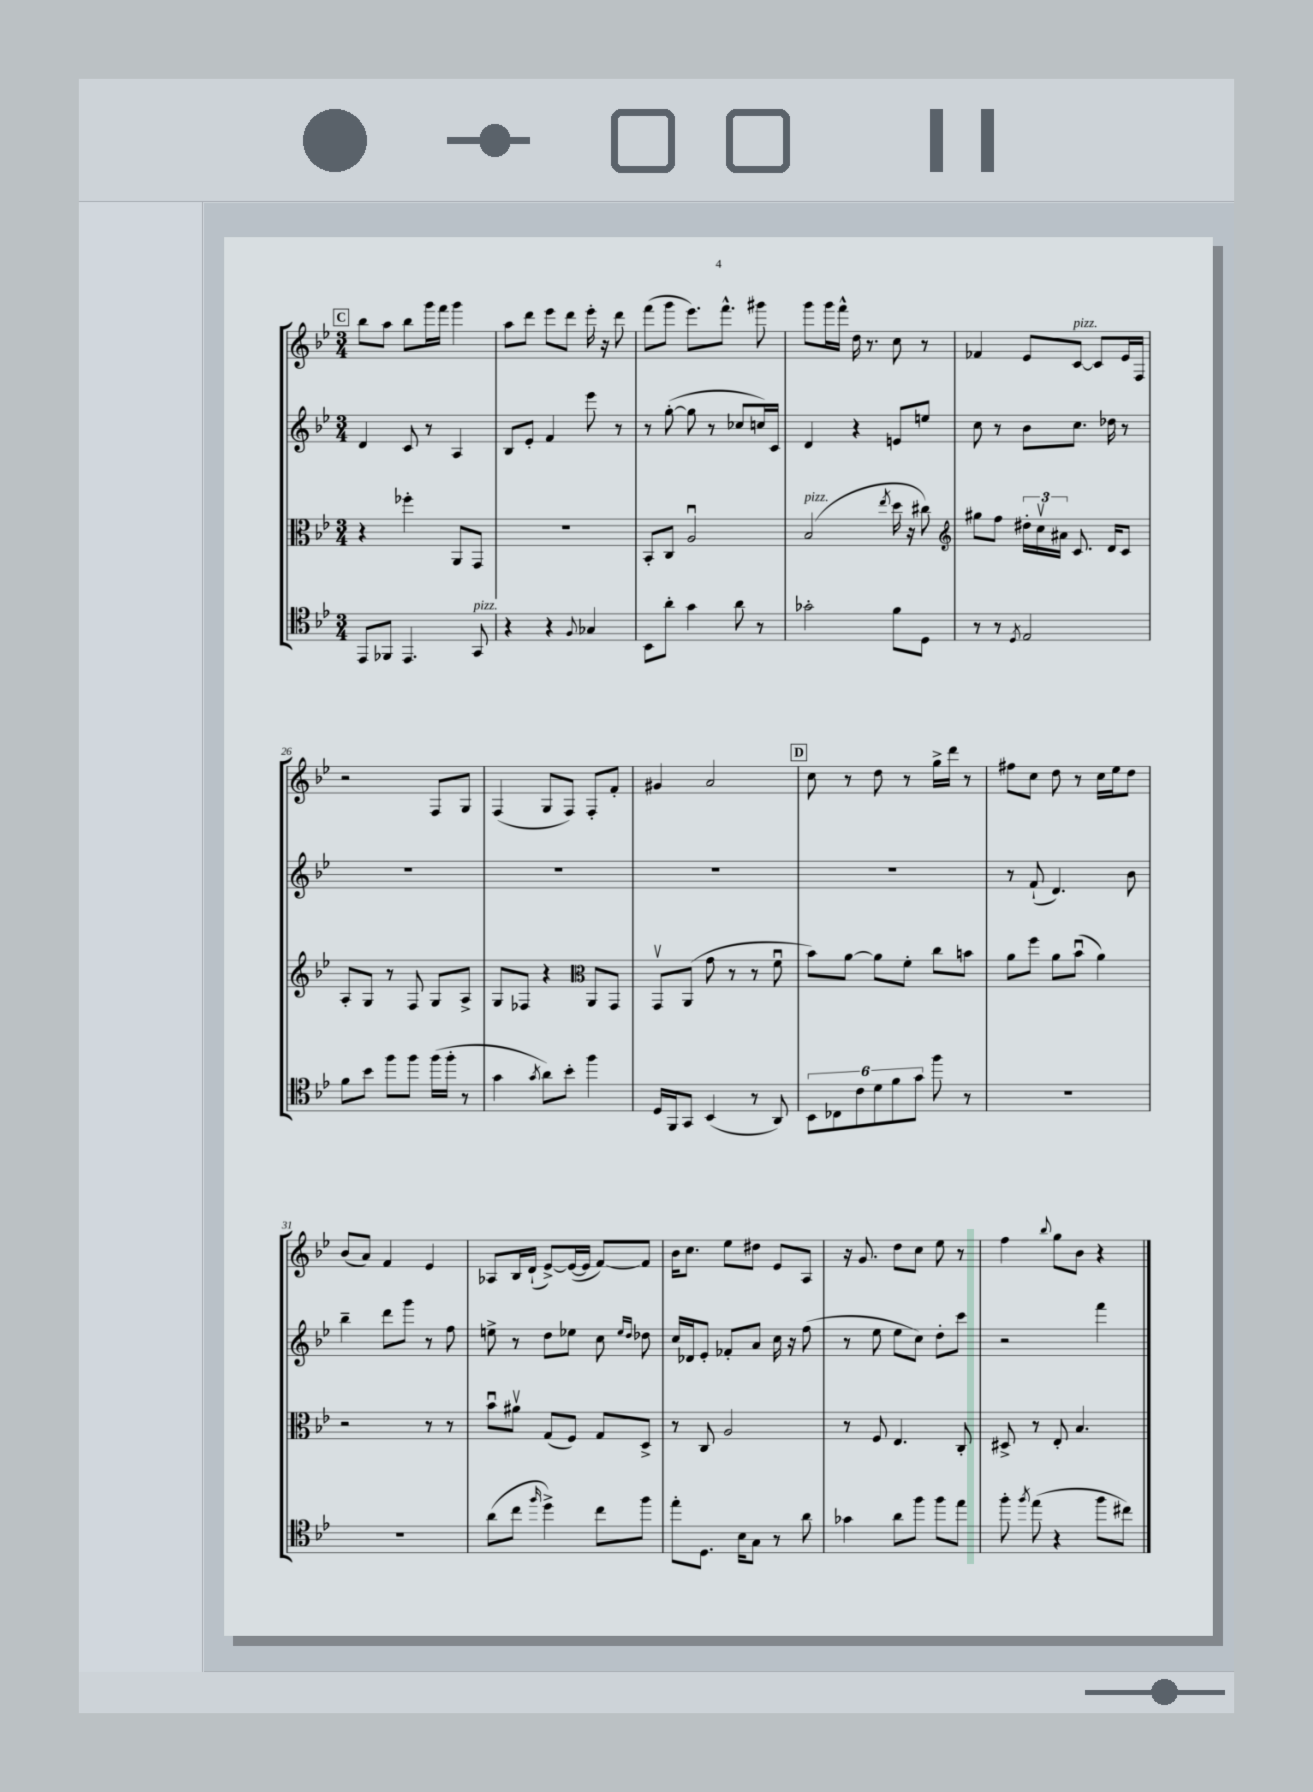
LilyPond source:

<<
\new StaffGroup <<
\new Staff = "s0" {
    \clef treble \key bes \major \numericTimeSignature \time 3/4
    \autoBeamOff \mark \markup { \box "C" } bes''8[ a''8] bes''8[ g'''16 f'''16] g'''4 |
    a''8[ d'''8] ees'''8[ d'''8] ees'''16-. r16 d'''8 |
    f'''8[( g'''8] ees'''8.[) f'''8.]-^ gis'''8 |
    g'''8[ g'''16 f'''16]-^ d''16 r8. c''8 r8 |
    fes'4 ees'8[ c'8]~^\markup { \italic "pizz." } c'8[ ees'16 f16] |
    r2 f8[ g8] |
    f4( g8[ f8]) f8[-. f'8]-. |
    gis'4 a'2 |
    \mark \markup { \box "D" } c''8 r8 d''8 r8 g''16[-> d'''16] r8 |
    fis''8[ c''8] d''8 r8 c''16[ ees''16 d''8] |
    bes'8[( a'8]) f'4 ees'4 |
    aes8[ bes16 d'16]-!( ees'8[~->) ees'16~( ees'16] f'8[~) f'8] |
    bes'16[ c''8.] ees''8[ dis''8] ees'8[ a8] |
    r16 g'8. d''8[ c''8] ees''8 r8 |
    f''4 \appoggiatura { bes''8 } g''8[ bes'8] r4 \bar "|." |
}
\new Staff = "s1" {
    \clef treble \key bes \major \numericTimeSignature \time 3/4
    \autoBeamOff \mark \markup { \box "C" } d'4 c'8 r8 a4 |
    bes8[ ees'8]-. f'4 ees'''8 r8 |
    r8 g''8~-.( g''8 r8 ces''8[ c''16) c'16] |
    d'4 r4 e'8[ e''8] |
    c''8 r8 bes'8[ c''8.] des''16 r8 |
    R2. |
    R2. |
    R2. |
    \mark \markup { \box "D" } R2. |
    r8 f'8-!( d'4.) bes'8 |
    bes''4-- d'''8[ g'''8] r8 f''8 |
    e''8-> r8 d''8[ ees''8] c''8 \grace { ees''16[ d''16] } des''8 |
    c''16[ des'16 ees'8]-. fes'8[-. a'8] c''16 r16 f''8( |
    r8 ees''8 ees''8[ c''8]) d''8[-. c'''8] |
    r2 f'''4 \bar "|." |
}
\new Staff = "s2" {
    \clef alto \key bes \major \numericTimeSignature \time 3/4
    \autoBeamOff \mark \markup { \box "C" } r4 fes''4-. a,8[ g,8] |
    R2. |
    bes,8[-. c8] a2\downbow |
    bes2^\markup { \italic "pizz." }( \acciaccatura { ees''8 } d''16 r16 cis''8) |
    \clef treble gis''8[ f''8] \tuplet 3/2 { dis''16[-. c''16\upbow ais'16] } c'8. d'16[ c'8] |
    a8[-. g8] r8 f8 g8[ a8]-> |
    g8[ fes8] r4 \clef alto a,8[ g,8] |
    g,8[\upbow a,8]( g'8 r8 r8 f'8\downbow |
    \mark \markup { \box "D" } bes'8[) a'8]~ a'8[ f'8]-. c''8[ b'8] |
    a'8[ f''8] a'8[ bes'8]\downbow( a'4) |
    r2 r8 r8 |
    bes'8[\downbow ais'8]\upbow g8[( f8]) g8[ d8]-> |
    r8 c8 a2 |
    r8 f8 ees4. c8-. |
    dis8-> r8 ees8-. bes4. \bar "|." |
}
\new Staff = "s3" {
    \clef tenor \key bes \major \numericTimeSignature \time 3/4
    \autoBeamOff \mark \markup { \box "C" } ees,8[ fes,8] ees,4. g,8^\markup { \italic "pizz." } |
    r4 r4 \appoggiatura { f8 } ges4 |
    bes,8[ a'8]-. g'4 a'8 r8 |
    ges'2-. f'8[ d8] |
    r8 r8 \acciaccatura { d8 } ees2 |
    f'8[ bes'8] f''8[ f''8] f''16[( f''16]-. r8 |
    g'4 \acciaccatura { g'8 } a'8[) bes'8]-. f''4 |
    d16[ f,16 g,8] bes,4( r8 a,8) |
    \mark \markup { \box "D" } \tuplet 6/4 { bes,8[ ces8 c'8 d'8 f'8 g'8] } f''8 r8 |
    R2. |
    R2. |
    a'8[( c''8] \grace { f''16 } d''4->) c''8[ f''8] |
    ees''8[-. d8.] bes16[ g8] r8 a'8 |
    ges'4 a'8[ f''8] f''8[ ees''8] |
    f''8-. \acciaccatura { f''8 } ees''8( r4 f''8[ cis''8]) \bar "|." |
}
>>
>>
\layout { \context { \Score currentBarNumber = #21 } }
